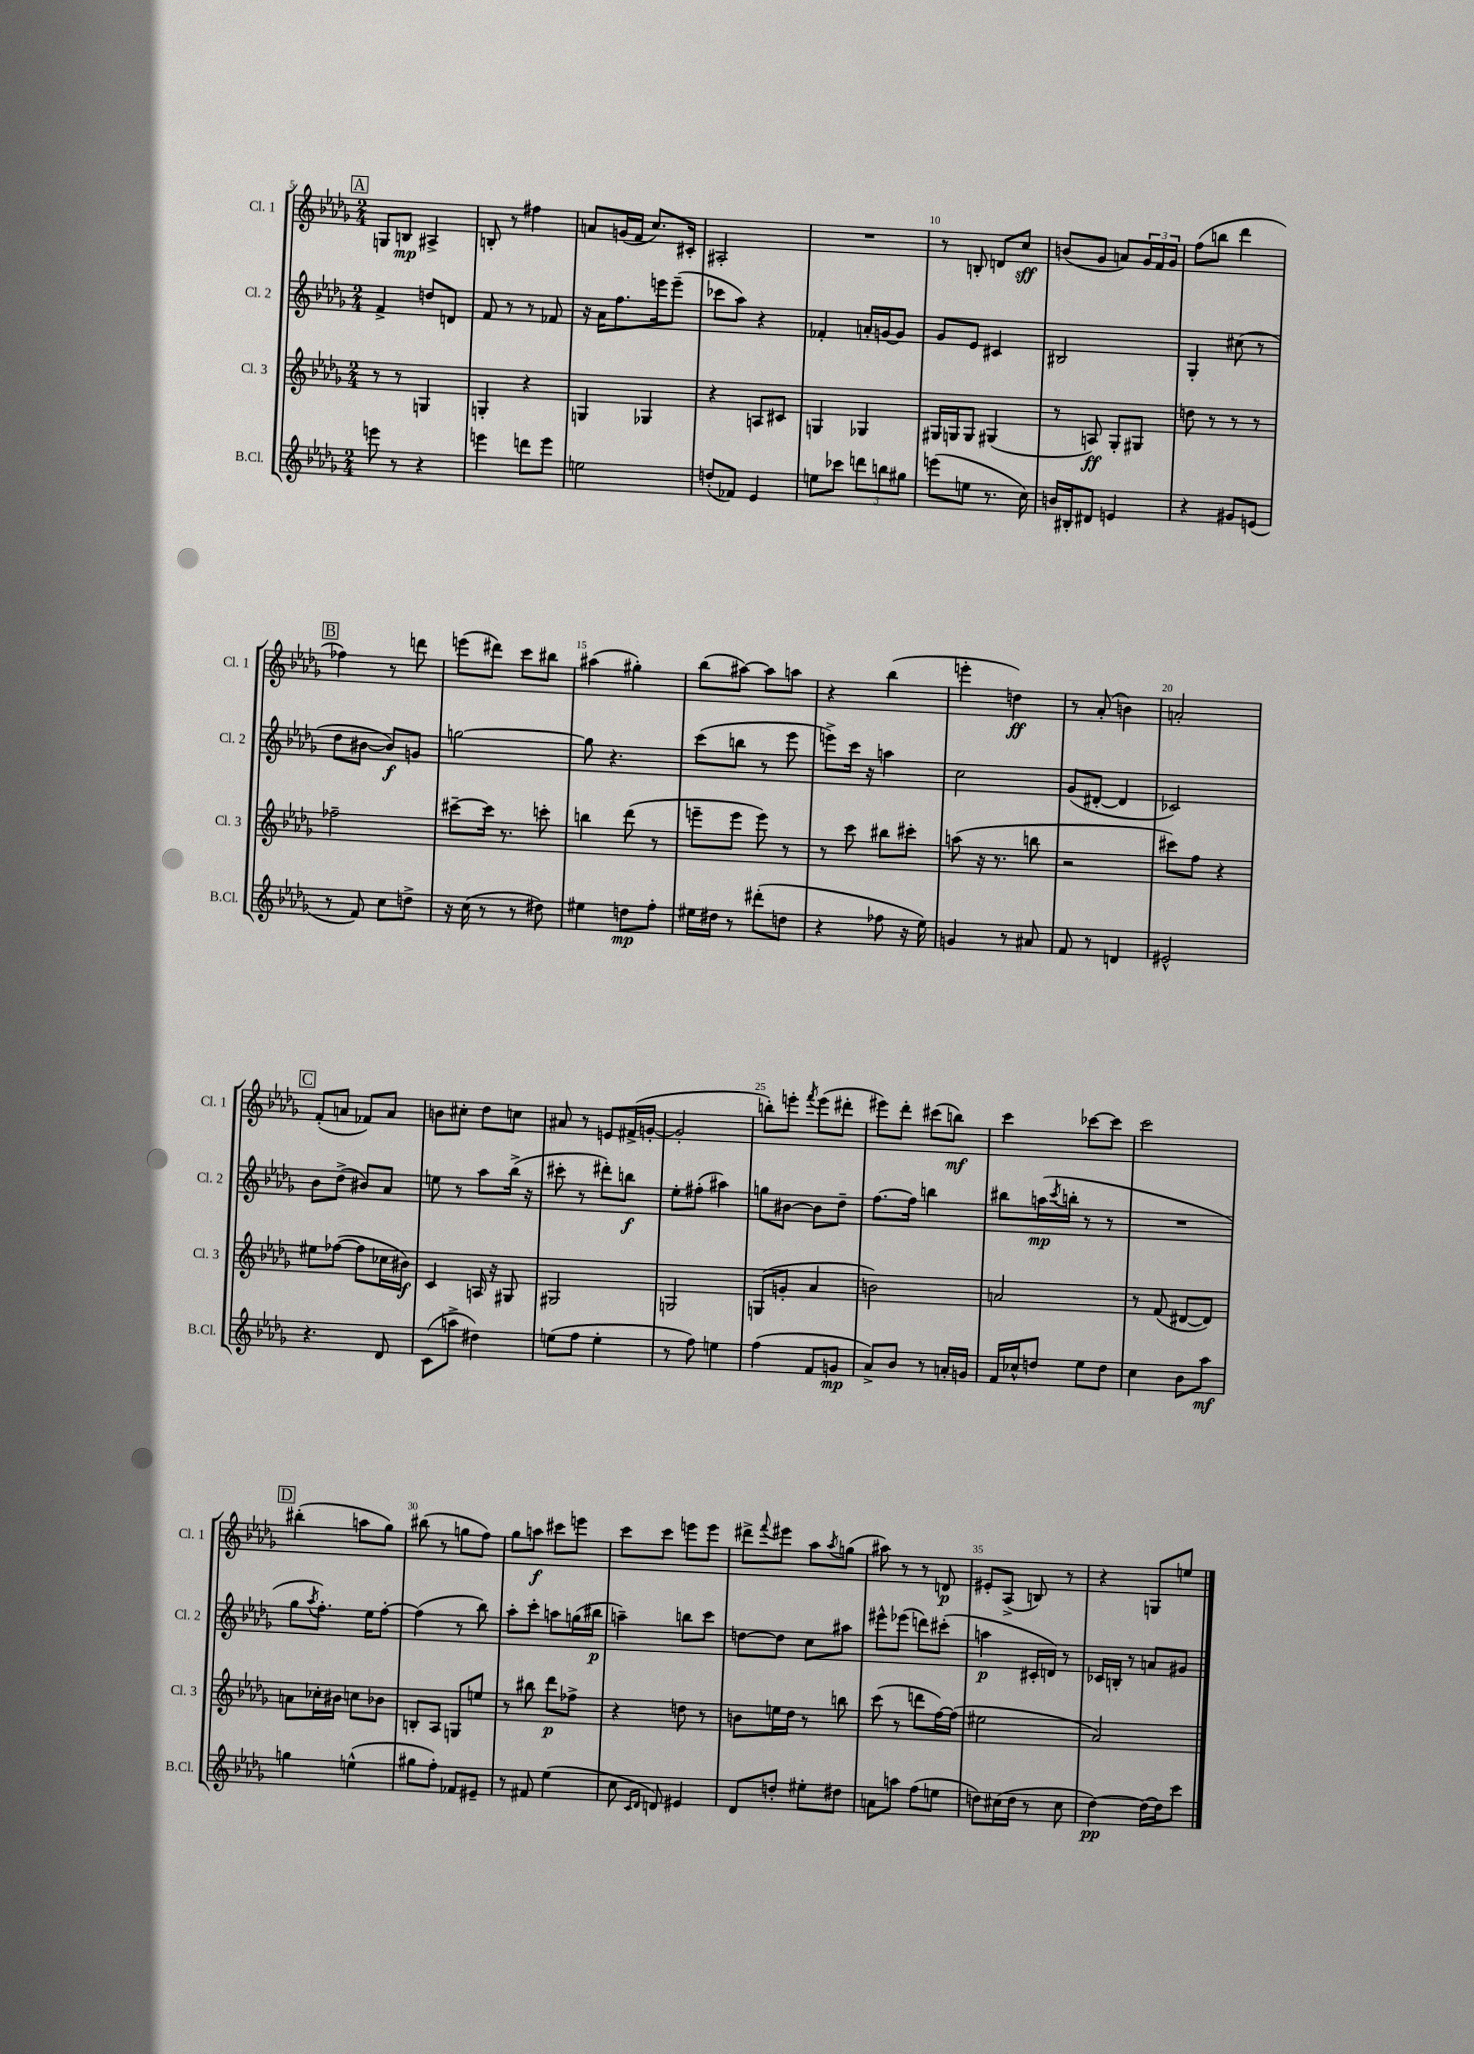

**kern	**dynam	**kern	**dynam	**kern	**dynam	**kern	**dynam
*part4	*part4	*part3	*part3	*part2	*part2	*part1	*part1
*staff4	*staff4	*staff3	*staff3	*staff2	*staff2	*staff1	*staff1
*I"B.Cl.	*	*I"Cl. 3	*	*I"Cl. 2	*	*I"Cl. 1	*
*I'B.Cl.	*	*I'Cl. 3	*	*I'Cl. 2	*	*I'Cl. 1	*
*clefG2	*	*clefG2	*	*clefG2	*	*clefG2	*
*k[b-e-a-d-g-]	*	*k[b-e-a-d-g-]	*	*k[b-e-a-d-g-]	*	*k[b-e-a-d-g-]	*
*M2/4	*	*M2/4	*	*M2/4	*	*M2/4	*
!!LO:REH:place=s1:t=A
=5	=5	=5	=5	=5	=5	=5	=5
8eeen\	.	8r	.	4f^/	.	8Gn/L	.
8r	.	8r	.	.	.	8Bn/J	mp
4r	.	4Gn/	.	8ddn/L	.	4A#X^/	.
.	.	.	.	8dn/J	.	.	.
=6	=6	=6	=6	=6	=6	=6	=6
4eeen\	.	4Gn'/	.	8f/	.	8Bn'/	.
.	.	.	.	8r	.	8r	.
8dddn\L	.	4r	.	8r	.	4ff#X\	.
8eee\J	.	.	.	8f-X/	.	.	.
=7	=7	=7	=7	=7	=7	=7	=7
2een\	.	4Gn/	.	16r	.	8an/L	.
.	.	.	.	16a-\KL	.	.	.
.	.	.	.	8.ff\	.	(16gn/L	.
.	.	.	.	.	.	16f/JJ	.
.	.	4G-X/	.	.	.	8.cc/L)	.
.	.	.	.	16eeen\k	.	.	.
.	.	.	.	(8eee~\J	.	.	.
.	.	.	.	.	.	16c#X'/Jk	.
=8	=8	=8	=8	=8	=8	=8	=8
(8ddn'/L	.	4r	.	8ccc-X\L	.	2A#X'/	.
8f-X/J)	.	.	.	8aa-\J)	.	.	.
4e-/	.	8An/L	.	4r	.	.	.
.	.	8c#X/J	.	.	.	.	.
=9	=9	=9	=9	=9	=9	=9	=9
8een\L	.	4Gn/	.	4f-X'/	.	2r	.
8ccc-X\J	.	.	.	.	.	.	.
12dddn\L	.	4G-X/	.	16an'/LL	.	.	.
.	.	.	.	[16gn/J	.	.	.
12bbn\	.	.	.	.	.	.	.
.	.	.	.	8g/J]	.	.	.
12gg#X\J	.	.	.	.	.	.	.
=10	=10	=10	=10	=10	=10	=10	=10
(8eeen\L	.	16G#X/LL	.	8g-/L	.	8r	.
.	.	16Gn/J	.	.	.	.	.
8een\J	.	8G/J	.	8e-/J	.	8Bn'/	.
8.r	.	(4G#X/	.	4c#X/	.	8dn/L	.
.	.	.	.	.	.	8cc/J	sff
16cc\)	.	.	.	.	.	.	.
=11	=11	=11	=11	=11	=11	=11	=11
16bn/LL	.	8r	.	2B#X/	.	(8bn/L	.
16B#X'/J	.	.	.	.	.	.	.
8d#X/J	.	8An/)	ff	.	.	8g-/J	.
4en/	.	8G-'/L	.	.	.	8an/L)	.
.	.	8G#X/J	.	.	.	24g-/L	.
.	.	.	.	.	.	24f/	.
.	.	.	.	.	.	24g-/JJ	.
=12	=12	=12	=12	=12	=12	=12	=12
4r	.	8ddn\	.	4G-'/	.	(8ff\L	.
.	.	8r	.	.	.	8bbn\J	.
8g#X/L	.	8r	.	(8cc#X\	.	4ddd-\	.
(8en/J	.	8r	.	8r	.	.	.
!!LO:LB:g=z
!!LO:REH:place=s1:t=B
=13	=13	=13	=13	=13	=13	=13	=13
8r	.	2ff-X~\	.	8dd-\L	.	4ff-X\)	.
8f/)	.	.	.	[8b#X\J	.	.	.
8cc\L	.	.	.	8b#/L])	f	8r	.
8ddn^\J	.	.	.	8gn/J	.	8dddn\	.
=14	=14	=14	=14	=14	=14	=14	=14
16r	.	[8ccc#X~\L	.	[2ggn\	.	(8eeen\L	.
(16cc\	.	.	.	.	.	.	.
8r	.	16ccc#\Jk]	.	.	.	8ddd#X\J)	.
.	.	8.r	.	.	.	.	.
8r	.	.	.	.	.	8ccc\L	.
8dd#X\)	.	8cccn'\	.	.	.	8bb#X\J	.
=15	=15	=15	=15	=15	=15	=15	=15
4ee#X\	.	4bbn\	.	8gg\]	.	(4aa#X\	.
.	.	.	.	4.r	.	.	.
8ddn\L	mp	(8ddd-\	.	.	.	4gg#X'\)	.
8ff'\J	.	8r	.	.	.	.	.
=16	=16	=16	=16	=16	=16	=16	=16
16ee#X\LL	.	8eeen~\L	.	(8ccc\L	.	(8bb-\L	.
16dd#X\JJ	.	.	.	.	.	.	.
8r	.	8eee\J	.	8bbn\J	.	[8aa#X\J)	.
(8ddd#X'\L	.	8eee\)	.	8r	.	8aa#\L]	.
8ddn\J	.	8r	.	8eee-\	.	8aan\J	.
=17	=17	=17	=17	=17	=17	=17	=17
4r	.	8r	.	8eeen^\L)	.	4r	.
.	.	8ccc\	.	16ccc\Jk	.	.	.
.	.	.	.	16r	.	.	.
8ff-X\	.	8bb#X\L	.	4aan\	.	(4bb-\	.
16r	.	8ccc#X'\J	.	.	.	.	.
16ee-\)	.	.	.	.	.	.	.
=18	=18	=18	=18	=18	=18	=18	=18
4gn/	.	(8aan\	.	2cc\	.	4eeen'\	.
.	.	16r	.	.	.	.	.
.	.	8.r	.	.	.	.	.
8r	.	.	.	.	.	4ddn\)	ff
8a#X/	.	8bbn\	.	.	.	.	.
=19	=19	=19	=19	=19	=19	=19	=19
8f/	.	2r	.	(8g-/L	.	8r	.
8r	.	.	.	[8d#X'/J	.	(8a-'/	.
4dn/	.	.	.	4d#/]	.	4bn\)	.
=20	=20	=20	=20	=20	=20	=20	=20
2e#X^^/	.	8ccc#X\L)	.	2c-X/)	.	2an'/	.
.	.	8ff\J	.	.	.	.	.
.	.	4r	.	.	.	.	.
!!LO:LB:g=z
!!LO:REH:place=s1:t=C
=21	=21	=21	=21	=21	=21	=21	=21
4.r	.	8ee#X\L	.	8b-\L	.	(8f'/L	.
.	.	([8ff-X\J	.	(8dd-^\J	.	8an/J	.
.	.	8ff-\L]	.	8b#X/L)	.	8f-X/L)	.
8d-/	.	16cc-X\L	.	8a-/J	.	8a/J	.
.	.	16b#X\JJ)	f	.	.	.	.
=22	=22	=22	=22	=22	=22	=22	=22
(8c\L	.	4c/	.	8een\	.	8bn\L	.
8aan^\J	.	.	.	8r	.	8cc#X'\J	.
4dd#X\)	.	16An/	.	8aa-\L	.	8dd-\L	.
.	.	16r	.	.	.	.	.
.	.	8G#X/	.	(16bb-^\Jk	.	8ccn\J	.
.	.	.	.	16r	.	.	.
=23	=23	=23	=23	=23	=23	=23	=23
(8een\L	.	2G#X/	.	8ccc#X'\	.	8a#X/	.
8ff\J	.	.	.	8r	.	8r	.
4ee'\	.	.	.	8ddd#X'\L)	.	8en/L	.
.	.	.	.	8bbn\J	f	(16f#X^/L	.
.	.	.	.	.	.	[16gn'/JJ	.
=24	=24	=24	=24	=24	=24	=24	=24
8r	.	2Gn/	.	8ee-'\L	.	2g'/]	.
8ff\)	.	.	.	(8ff#X'\J	.	.	.
4een\	.	.	.	4aa#X\)	.	.	.
=25	=25	=25	=25	=25	=25	=25	=25
(4ff\	.	(8Gn/L	.	8ggn\L	.	8bbn'\L)	.
.	.	8gn'/J	.	[8b#X\J	.	8eeen'\J	.
.	.	.	.	.	.	8qfff/	.
8f/L	.	4a-/	.	8b#\L]	.	(8eee\L	.
8gn/J	mp	.	.	8dd-~\J	.	8ddd#X'\J	.
=26	=26	=26	=26	=26	=26	=26	=26
8a-^/L)	.	2bn\)	.	[8.ff\L	.	8eee#X\L)	.
8b-/J	.	.	.	.	.	8ddd-'\J	.
.	.	.	.	16ff\Jk]	.	.	.
8r	.	.	.	4bbn\	.	(8ccc#X\L	.
16an'/LL	.	.	.	.	.	8bbn\J)	mf
16gn/JJ	.	.	.	.	.	.	.
=27	=27	=27	=27	=27	=27	=27	=27
16f/LL	.	2an/	.	8bb#X\L	.	4ccc\	.
16cc-X^^/J	.	.	.	.	.	.	.
8ddn/J	.	.	.	(16aan\L	mp	.	.
.	.	.	.	8qccc/	.	.	.
.	.	.	.	16bbn'\JJ	.	.	.
8ee-\L	.	.	.	8r	.	[8ccc-X\L	.
8dd\J	.	.	.	8r	.	8ccc-\J]	.
=28	=28	=28	=28	=28	=28	=28	=28
4cc\	.	8r	.	2r	.	2ccc\	.
.	.	(8f/	.	.	.	.	.
8b-\L	.	[8d#X/L	.	.	.	.	.
8aa-\J	mf	8d#/J])	.	.	.	.	.
!!LO:LB:g=z
!!LO:REH:place=s1:t=D
=29	=29	=29	=29	=29	=29	=29	=29
4ggn\	.	8an\L	.	8gg-\L	.	(4bb#X'\	.
.	.	.	.	8qaa-/	.	.	.
.	.	16cc-X'\L	.	8.ff'\J)	.	.	.
.	.	16b#X\JJ	.	.	.	.	.
(4een^^\	.	8ccn\L	.	.	.	8aan\L	.
.	.	.	.	16ee-\KL	.	.	.
.	.	8b-X\J	.	[8ff'\J	.	8gg-\J)	.
=30	=30	=30	=30	=30	=30	=30	=30
8gg#X\L	.	8Bn'/L	.	(4ff\]	.	(8bb#X\	.
8ff'\J)	.	8A-/J	.	.	.	8r	.
8f-X/L	.	8Gn/L	.	8r	.	8ggn\L	.
8e#X~/J	.	8een/J	.	8bb-\)	.	8ff\J)	.
=31	=31	=31	=31	=31	=31	=31	=31
8r	.	8r	.	8aa-'\L	.	8gg-\L	.
8f#X/	.	8bb#X\	.	8ccc'\J	.	8aan\J	f
(4ee-\	.	8ddd-\L	p	8aan\L	.	8ccc#X\L	.
.	.	8ff-X^\J	.	(16ggn\L	.	8eeen\J	.
.	.	.	.	16bb#X\JJ	p	.	.
=32	=32	=32	=32	=32	=32	=32	=32
8cc\	.	4r	.	4aan~\)	.	8ccc\L	.
16qqc/LL	.	.	.	.	.	.	.
16qqd-/JJ	.	.	.	.	.	.	.
8dn/)	.	.	.	.	.	8ccc\J	.
4e#X/	.	8ddn\	.	8bbn\L	.	8eeen\L	.
.	.	8r	.	8ccc\J	.	8eee\J	.
=33	=33	=33	=33	=33	=33	=33	=33
8d-/L	.	8bn\L	.	[8ddn\L	.	8ddd#X^\L	.
.	.	.	.	.	.	8qqfff/	.
8ddn'/J	.	16een\L	.	8dd\J]	.	8eee#X\J	.
.	.	16dd-\JJ	.	.	.	.	.
8ee#X'\L	.	8r	.	8cc\L	.	8aa-\L	.
.	.	.	.	.	.	8qaa-/	.
8dd#X\J	.	8bbn\	.	8aa#X\J	.	(8ggn\J	.
=34	=34	=34	=34	=34	=34	=34	=34
8an\L	.	(8ccc\	.	8eee#X^^\L	.	8aa#X\)	.
8aan\J	.	8r	.	(8eee-X\J	.	8r	.
(8ff\L	.	8dddn\L	.	8dddn\L)	.	8r	.
8een\J	.	[16ff\L)	.	(8ccc#X'\J	.	8dn/	p
.	.	(16ff\JJ]	.	.	.	.	.
=35	=35	=35	=35	=35	=35	=35	=35
8ddn\L)	.	2ee#X\	.	4aan\	p	8e#X'/L	.
(16cc#X\L	.	.	.	.	.	(8A-^/J	.
16dd\JJ	.	.	.	.	.	.	.
8r	.	.	.	16c#X'/LL	.	8Bn/)	.
.	.	.	.	16dn/JJ)	.	.	.
8cc#\	.	.	.	8r	.	8r	.
=36	=36	=36	=36	=36	=36	=36	=36
[4dd-\)	pp	2a-/)	.	16c-X/LL	.	4r	.
.	.	.	.	16Bn'/JJ	.	.	.
.	.	.	.	8r	.	.	.
16dd-\LL_	.	.	.	8an/L	.	8Gn/L	.
16dd-\J]	.	.	.	.	.	.	.
8ccc\J	.	.	.	8g#X/J	.	8een/J	.
==	==	==	==	==	==	==	==
*-	*-	*-	*-	*-	*-	*-	*-
